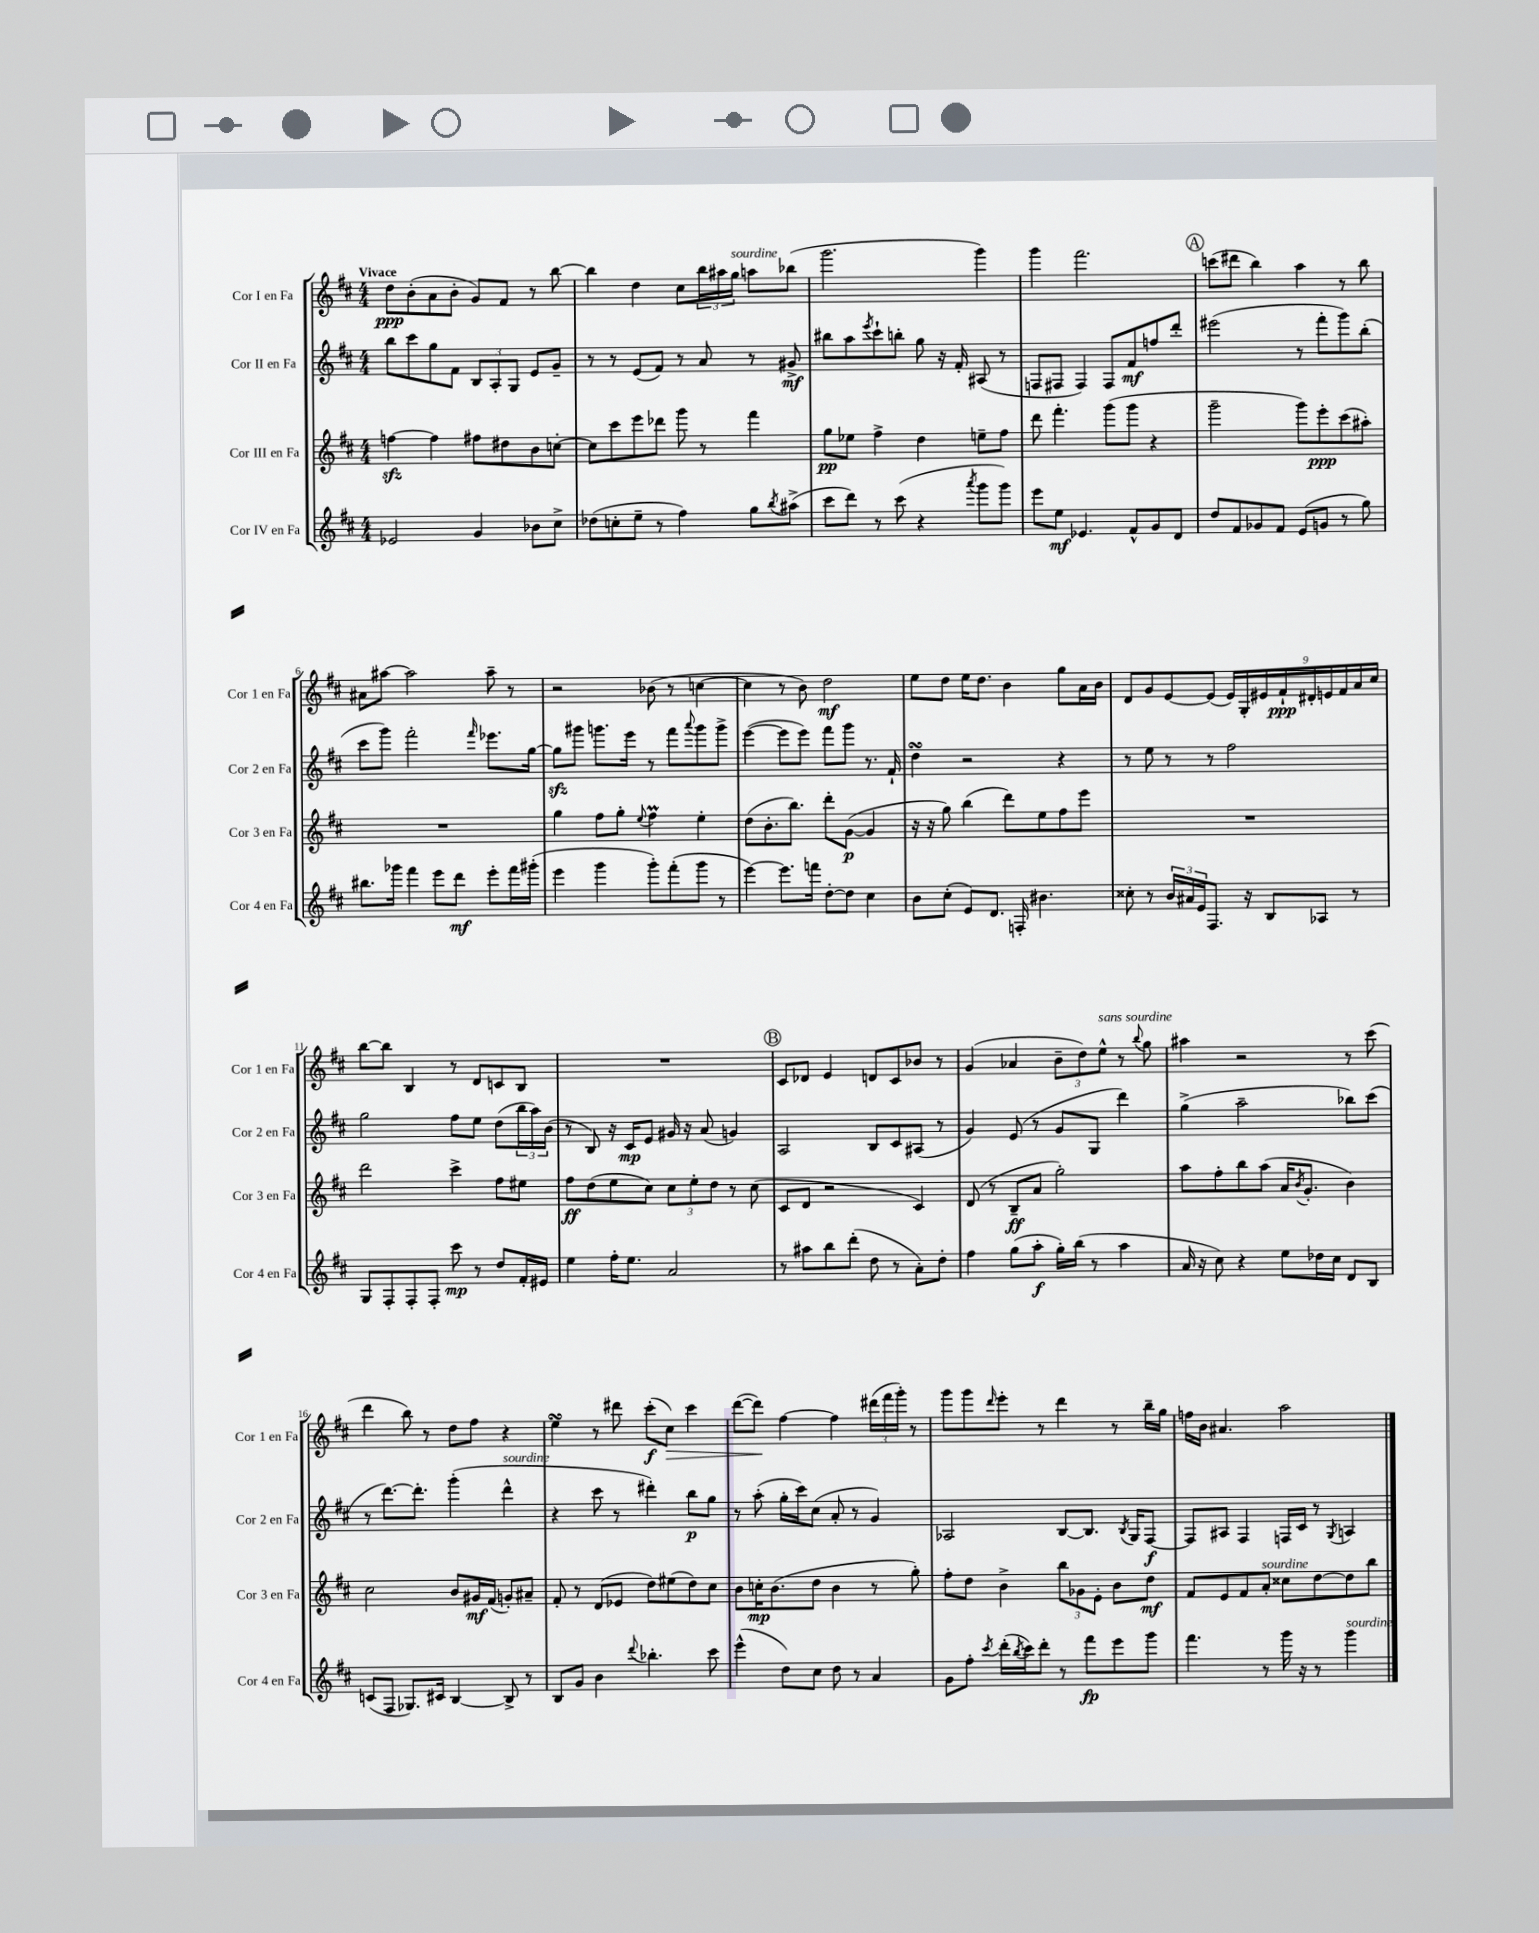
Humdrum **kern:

**kern	**dynam	**kern	**dynam	**kern	**dynam	**kern	**dynam
*part4	*part4	*part3	*part3	*part2	*part2	*part1	*part1
*staff4	*staff4	*staff3	*staff3	*staff2	*staff2	*staff1	*staff1
*I"Cor IV en Fa	*	*I"Cor III en Fa	*	*I"Cor II en Fa	*	*I"Cor I en Fa	*
*I'Cor 4 en Fa	*	*I'Cor 3 en Fa	*	*I'Cor 2 en Fa	*	*I'Cor 1 en Fa	*
*clefG2	*	*clefG2	*	*clefG2	*	*clefG2	*
*k[f#c#]	*	*k[f#c#]	*	*k[f#c#]	*	*k[f#c#]	*
*M4/4	*	*M4/4	*	*M4/4	*	*M4/4	*
=1	=1	=1	=1	=1	=1	=1	=1
!	!	!	!	!	!	!LO:TX:a:B:t=Vivace	!
2e-X/	.	[4ffnzz\	.	8bb\L	.	8dd\L	ppp
.	.	.	.	8ccc#\	.	(8b'\	.
.	.	4ff\]	.	8gg\	.	8a\	.
.	.	.	.	8f#\J	.	8b'\J	.
4g/	.	8ff#X\L	.	12B/L	.	8g/L)	.
.	.	.	.	12A'/	.	.	.
.	.	8dd#X\	.	.	.	8f#/J	.
.	.	.	.	12G/J	.	.	.
8b-X\L	.	8b\	.	8e/L	.	8r	.
8cc#^\J	.	[8ccn'\J	.	8g~/J	.	[8bb\	.
=2	=2	=2	=2	=2	=2	=2	=2
(8dd-X\L	.	8cc\L]	.	8r	.	4bb\]	.
8ccn'\	.	8ccc#\	.	8r	.	.	.
8ee~\J	.	8eee\	.	(8e/L	.	4dd\	.
8r	.	8ddd-X\J	.	8f#/J)	.	.	.
4ff#\)	.	8ggg\	.	8r	.	8cc#\L	.
.	.	8r	.	8a/	.	24bb\L	.
.	.	.	.	.	.	24aa#X\	.
!	!	!	!	!	!	!LO:TX:a:i:t=sourdine	!
.	.	.	.	.	.	24gg\JJ	.
8gg\L	.	4fff#\	.	8r	.	8aan\L	.
8qbb/	.	.	.	.	.	.	.
(8aa#X^\J	.	.	.	8g#X^/	mf	(8bb-X\J	.
=3	=3	=3	=3	=3	=3	=3	=3
8ccc#\L	.	8gg\L	pp	8bb#X\L	.	2.ggg\	.
8ddd\J)	.	8ee-X\J	.	8aa\	.	.	.
.	.	.	.	8qeee/	.	.	.
8r	.	4ff#^\	.	8ccc#`\	.	.	.
(8ccc#\	.	.	.	8bbn'\J	.	.	.
4r	.	4dd\	.	8gg\	.	.	.
.	.	.	.	16r	.	.	.
.	.	.	.	16f#'/	.	.	.
8qaaa/	.	.	.	.	.	.	.
8ggg\L	.	8een~\L	.	(8A#X/	.	4ggg\)	.
8ggg\J)	.	8ff#\J	.	8r	.	.	.
=4	=4	=4	=4	=4	=4	=4	=4
8eee\L	.	8ddd\	.	8Fn/L	.	4ggg\	.
8ee\J	mf	4.fff#'\	.	8F#X/J	.	.	.
4.e-X/	.	.	.	4F#/)	.	2.fff#\	.
.	.	(8ggg\L	.	8F#/L	.	.	.
8f#^^/L	.	8ggg\J	.	8f#/	mf	.	.
8g/	.	4r	.	8ffn/	.	.	.
8d/J	.	.	.	8ddd'/J	.	.	.
!!LO:REH:place=s1:t=A
=5	=5	=5	=5	=5	=5	=5	=5
8dd/L	.	2ggg~\	.	(2eee#X\	.	(8cccn\L	.
8f#/	.	.	.	.	.	8ddd#X\J	.
8g-X/	.	.	.	.	.	4bb\)	.
8f#/J	.	.	.	.	.	.	.
(8e/L	.	8ggg\L)	.	8r	.	4aa\	.
8gn/J	.	8eee'\	ppp	8fff#'\L	.	.	.
8r	.	(8ccc#\	.	8ggg\)	.	8r	.
8gg\)	.	8aa#X'\J)	.	(8bb'\J	.	8bb\	.
!!LO:LB:g=z
=6	=6	=6	=6	=6	=6	=6	=6
8.bb#X\L	.	1r	.	8ccc#\L	.	8a#X\L	.
.	.	.	.	8ggg\J)	.	[8aa#X\J	.
16ggg-X\Jk	.	.	.	.	.	.	.
4fff#\	.	.	.	2fff#'\	.	2aa#\]	.
8eee\L	.	.	.	.	.	.	.
8ddd\J	mf	.	.	.	.	.	.
.	.	.	.	16qqfff#/	.	.	.
8eee'\L	.	.	.	8.eee-X\L	.	8aa#~\	.
16fff#\L	.	.	.	.	.	8r	.
(16ggg#X'\JJ	.	.	.	[16gg\Jk	.	.	.
=7	=7	=7	=7	=7	=7	=7	=7
4eee\	.	4gg\	.	8ggzz\L]	.	2r	.
.	.	.	.	8ggg#X\J	.	.	.
4ggg\	.	8ff#\L	.	8.gggn\L	.	.	.
.	.	8gg'\J	.	.	.	.	.
.	.	.	.	16eee\Jk	.	.	.
.	.	8qqee/	.	.	.	.	.
8ggg'\L)	.	4ff#m\	.	8r	.	(8b-X\	.
(8fff#'\	.	.	.	8fff#\L	.	8r	.
.	.	.	.	8qqaaa/	.	.	.
8ggg\J	.	4ee'\	.	8ggg\	.	[4ccn\	.
8r	.	.	.	8ggg^\J	.	.	.
=8	=8	=8	=8	=8	=8	=8	=8
[4eee\)	.	(8dd\L	.	([4eee\	.	4cc\]	.
.	.	8.b'\	.	.	.	.	.
8.eee\L]	.	.	.	8eee\L]	.	8r	.
.	.	8.bb\J)	.	.	.	.	.
.	.	.	.	8eee\J)	.	8b\)	.
16fffn\Jk	.	.	.	.	.	.	.
[8dd'\L	.	8ddd'\L	.	8fff#\L	.	2dd\	mf
8dd\J]	.	([8g\J	p	8ggg\J	.	.	.
4cc#\	.	4g/]	.	8.r	.	.	.
.	.	.	.	16f#`/	.	.	.
=9	=9	=9	=9	=9	=9	=9	=9
8b\L	.	16r	.	4ddsSSs\	.	8ee\L	.
.	.	16r	.	.	.	.	.
(8cc#'\J	.	8gg\)	.	.	.	8dd\J	.
8e/L)	.	(4bb\	.	2r	.	16ee\KL	.
.	.	.	.	.	.	8.dd\J	.
8.d/J	.	.	.	.	.	.	.
.	.	8ddd\L)	.	.	.	4b\	.
16Fn'/	.	.	.	.	.	.	.
4.b#X\	.	8ee\	.	.	.	.	.
.	.	8ff#\	.	4r	.	8gg\L	.
.	.	8eee\J	.	.	.	16a\L	.
.	.	.	.	.	.	16b\JJ	.
=10	=10	=10	=10	=10	=10	=10	=10
8cc##X'\	.	1r	.	8r	.	8d/L	.
8r	.	.	.	8ee\	.	8g/	.
24b/LL	.	.	.	8r	.	[8e/	.
24a#X/	.	.	.	.	.	.	.
24e/J	.	.	.	.	.	.	.
8.F#/J	.	.	.	8r	.	(8e/J]	.
.	.	.	.	2ff#\	.	18e/LL)	.
.	.	.	.	.	.	18G'/	.
16r	.	.	.	.	.	.	.
.	.	.	.	.	.	18e#X/	.
8B/L	.	.	.	.	.	.	.
.	.	.	.	.	.	18f#`/	ppp
.	.	.	.	.	.	18d#X'/	.
8A-X/J	.	.	.	.	.	.	.
.	.	.	.	.	.	18en/	.
.	.	.	.	.	.	18f#/	.
8r	.	.	.	.	.	.	.
.	.	.	.	.	.	18a/	.
.	.	.	.	.	.	18cc#/JJ	.
!!LO:LB:g=z
=11	=11	=11	=11	=11	=11	=11	=11
8G/L	.	2ddd\	.	2gg\	.	[8bb\L	.
8F#'/	.	.	.	.	.	8bb\J]	.
8F#'/	.	.	.	.	.	4B/	.
8F#'/J	.	.	.	.	.	.	.
8ccc#\	mp	4ccc#^\	.	8ff#\L	.	8r	.
8r	.	.	.	8ee\J	.	8d/L	.
8dd/L	.	8ff#\L	.	(8dd\L	.	8cn/	.
16f#'/L	.	8ee#X\J	.	24bb\L	.	8B/J	.
.	.	.	.	24aa\)	.	.	.
16e#X/JJ	.	.	.	.	.	.	.
.	.	.	.	(24b\JJ	.	.	.
=12	=12	=12	=12	=12	=12	=12	=12
4ee\	.	8ff#\L	ff	8r	.	1r	.
.	.	(8dd\	.	8B/)	.	.	.
16ff#'\KL	.	8ee\	.	16r	.	.	.
8.ee\J	.	.	.	16c#/KL	mp	.	.
.	.	8cc#\J)	.	8e/J	.	.	.
2a/	.	12cc#\L	.	16g#X/	.	.	.
.	.	.	.	16r	.	.	.
.	.	12ee'\	.	.	.	.	.
.	.	.	.	(8a/	.	.	.
.	.	12dd\J	.	.	.	.	.
.	.	8r	.	4gn/)	.	.	.
.	.	(8cc#\	.	.	.	.	.
!!LO:REH:place=s1:t=B
=13	=13	=13	=13	=13	=13	=13	=13
8r	.	8c#/L	.	2A/	.	8c#/L	.
8aa#X\L	.	8d/J	.	.	.	8d-X/J	.
8bb\	.	2r	.	.	.	4e/	.
(8ddd'\J	.	.	.	.	.	.	.
8dd\	.	.	.	8B/L	.	8dn/L	.
8r	.	.	.	8c#/	.	8c#/	.
8a'\L)	.	4c#/)	.	(8A#X/J	.	8b-X/J	.
8dd'\J	.	.	.	8r	.	8r	.
=14	=14	=14	=14	=14	=14	=14	=14
4ff#\	.	(8d/	.	4g/)	.	(4g/	.
.	.	8r	.	.	.	.	.
(8gg\L	.	8B~/L	ff	(8e/	.	4a-X/	.
8aa'\J	f	8a/J	.	8r	.	.	.
16gg'\LL)	.	2gg'\)	.	8g/L	.	12b~\L	.
(16bb\JJ	.	.	.	.	.	.	.
.	.	.	.	.	.	12dd\)	.
8r	.	.	.	8G/J	.	.	.
!	!	!	!	!	!	!LO:TX:a:i:t=sans sourdine	!
.	.	.	.	.	.	12ee^^\J	.
4aa\	.	.	.	4ddd\)	.	8r	.
.	.	.	.	.	.	8qqbb/	.
.	.	.	.	.	.	8gg\	.
=15	=15	=15	=15	=15	=15	=15	=15
16a/	.	8aa\L	.	(4gg^\	.	4aa#X\	.
16r	.	.	.	.	.	.	.
8cc#\)	.	8ff#'\	.	.	.	.	.
4r	.	8bb\	.	2aa~\	.	2r	.
.	.	(8aa\J	.	.	.	.	.
8ee\L	.	16a/KL	.	.	.	.	.
.	.	8qb/	.	.	.	.	.
.	.	8.g'/J	.	.	.	.	.
16dd-X\L	.	.	.	.	.	.	.
16cc#\JJ	.	.	.	.	.	.	.
8d/L	.	4b\)	.	8bb-X\L)	.	8r	.
8B/J	.	.	.	(8ccc#\J	.	(8ccc#\	.
!!LO:LB:g=z
=16	=16	=16	=16	=16	=16	=16	=16
(8cn/L	.	2cc#\	.	8r	.	4ddd\	.
8F#/J	.	.	.	[8.ddd\L)	.	.	.
8.G-X/L)	.	.	.	.	.	8bb\)	.
.	.	.	.	8.ddd'\J]	.	.	.
.	.	.	.	.	.	8r	.
16c#X/Jk	.	.	.	.	.	.	.
[4B/	.	8b/L	.	(4ggg'\	.	8dd\L	.
.	.	16g#X/L	mf	.	.	8ff#\J	.
.	.	(16f#/JJ	.	.	.	.	.
!	!	!	!	!LO:TX:a:i:t=sourdine	!	!	!
8B^/]	.	8gn'/L)	.	4ddd^^\	.	4r	.
8r	.	8a#X~/J	.	.	.	.	.
=17	=17	=17	=17	=17	=17	=17	=17
8B/L	.	8f#'/	.	4r	.	4eesSSS\	.
8g/J	.	8r	.	.	.	.	.
4b\	.	(8d/L	.	8ccc#\	.	8r	.
.	.	8e-X/J	.	8r	.	8ddd#X\	.
8qqddd/	.	.	.	.	.	.	.
4.bb-X'\	.	8dd\L)	.	4ddd#X'\)	.	(8ccc#'\L	f
!	!	!	!	!	!	!	!LO:HP:b
.	.	(8ee#X\	.	.	.	8cc#\J)	>
.	.	8dd\)	.	8bb\L	p	4ccc#\	.
8ccc#\	.	8cc#\J	.	8gg\J	.	.	.
=18	=18	=18	=18	=18	=18	=18	=18
(4eee^^\	.	8b\L	.	8r	.	([8ddd\L	.
.	.	16ccn'\K	mp	(8aa'\	.	8ddd\J])	.
.	.	(8.b\	.	.	.	.	.
8dd\L)	.	.	.	16gg'\LL	.	[4ff#\	]
.	.	.	.	16ccc#\J)	.	.	.
8cc#\J	.	8dd\J	.	(8cc#\J	.	.	.
8dd\	.	4b\	.	8a'/	.	4ff#\]	.
8r	.	.	.	8r	.	.	.
4a/	.	8r	.	4g/)	.	(24ddd#X\LL	.
.	.	.	.	.	.	24fff#\	.
.	.	.	.	.	.	24ggg'\JJ)	.
.	.	8gg'\)	.	.	.	8r	.
=19	=19	=19	=19	=19	=19	=19	=19
8g\L	.	8ff#'\L	.	2A-X/	.	8ggg\L	.
8ff#'\J	.	8dd\J	.	.	.	8ggg\	.
8qccc#/	.	.	.	.	.	16qqddd/	.
(16ddd'\LL	.	4b^\	.	.	.	8eee'\J	.
8qbb/	.	.	.	.	.	.	.
16ccc#\J)	.	.	.	.	.	.	.
8ddd'\J	.	.	.	.	.	8r	.
8r	.	12bb\L	.	[8B/L	.	4ddd\	.
.	.	12g-X\	.	.	.	.	.
8fff#\L	fp	.	.	8.B/J]	.	.	.
.	.	12e'\J	.	.	.	.	.
8eee\	.	8b\L	.	.	.	8r	.
.	.	.	.	8qB/	.	.	.
.	.	.	.	16G/KL	.	.	.
8ggg\J	.	8dd\J	mf	[8F#/J	f	16bb~\LL	.
.	.	.	.	.	.	16gg\JJ	.
=20	=20	=20	=20	=20	=20	=20	=20
4.fff#\	.	8f#/L	.	8F#/L]	.	16ffn\LL	.
.	.	.	.	.	.	16b\JJ	.
.	.	8e/	.	8A#X/J	.	4.a#X/	.
.	.	8f#/	.	4F#/	.	.	.
!	!	!LO:TX:a:i:t=sourdine	!	!	!	!	!
8r	.	8a'/J	.	.	.	.	.
16ggg\	.	8cc##X\L	.	16Fn/LL	.	2aa\	.
16r	.	.	.	16c#/JJ	.	.	.
8r	.	[8dd\	.	8r	.	.	.
.	.	.	.	8qG/	.	.	.
!LO:TX:a:i:t=sourdine	!	!	!	!	!	!	!
4ggg\	.	8dd\]	.	4An/	.	.	.
.	.	8bb\J	.	.	.	.	.
==	==	==	==	==	==	==	==
*-	*-	*-	*-	*-	*-	*-	*-
